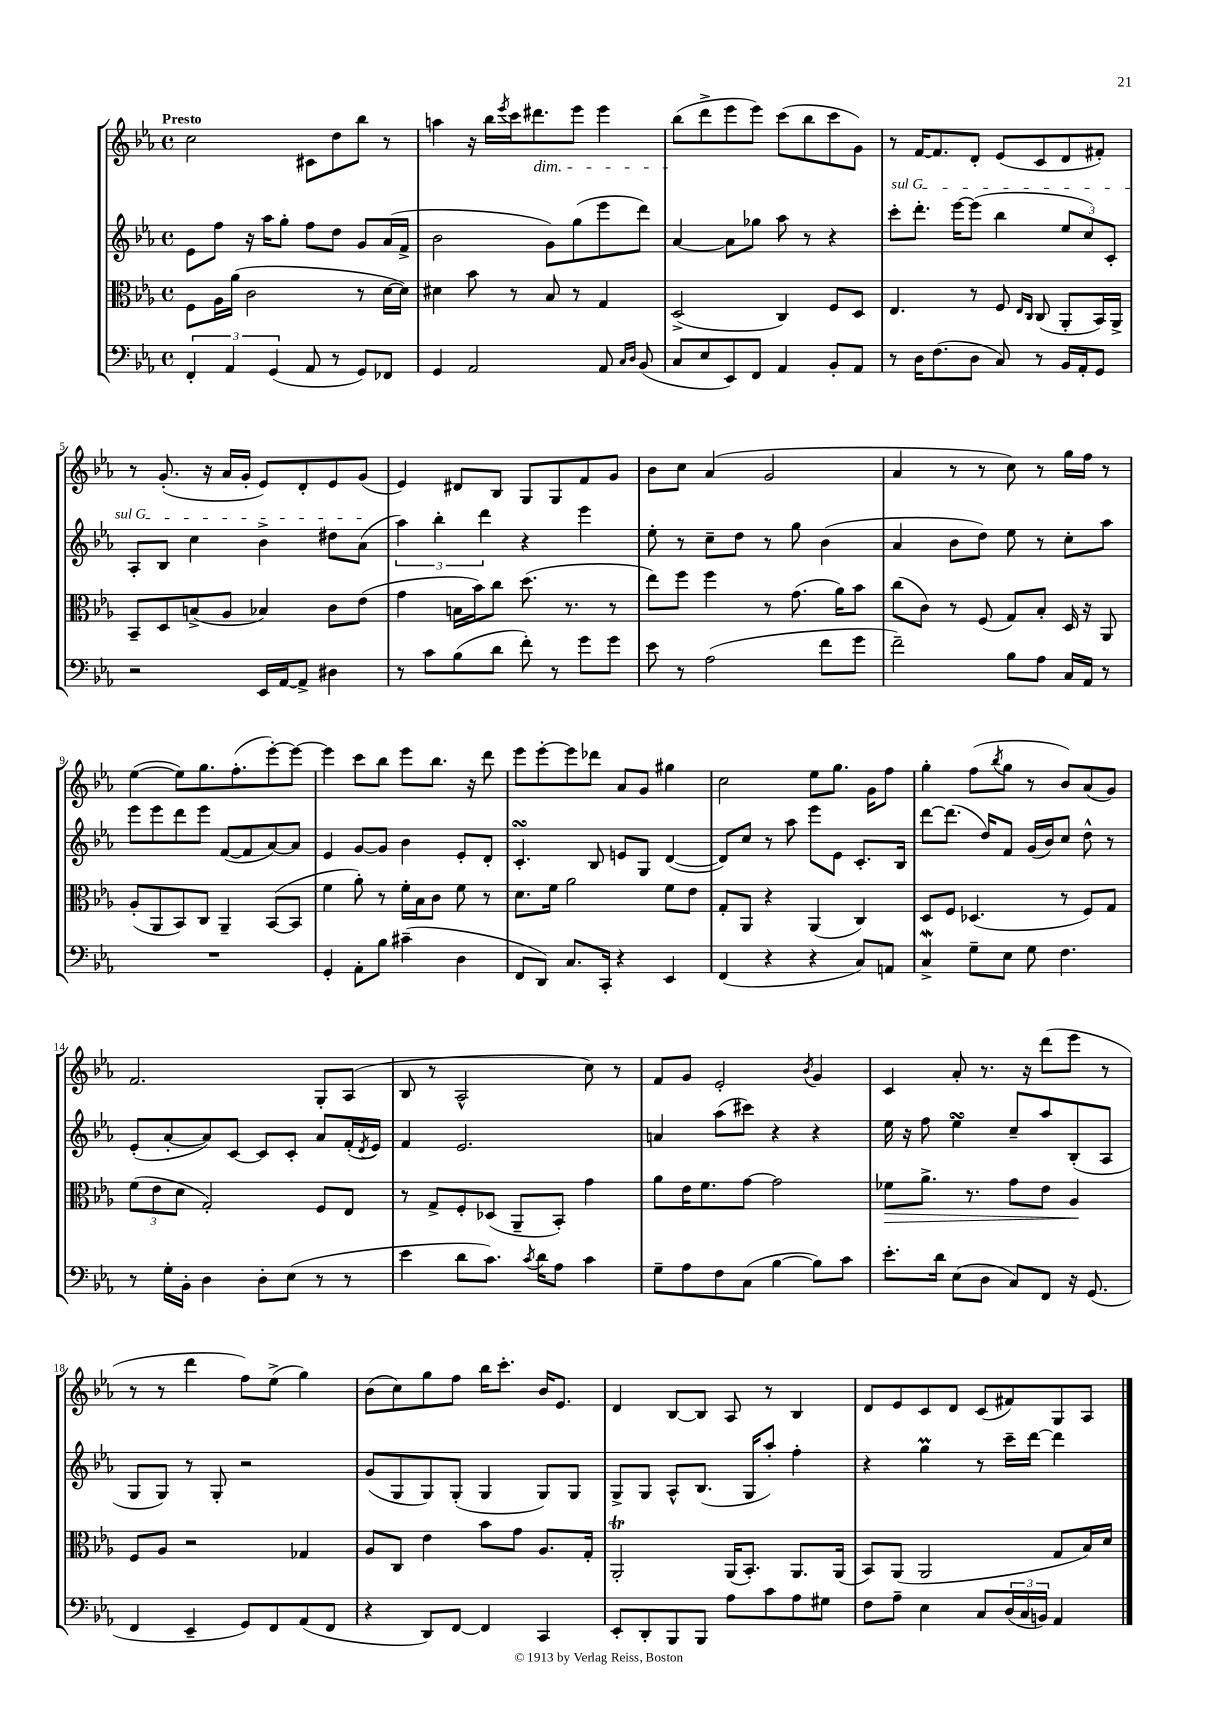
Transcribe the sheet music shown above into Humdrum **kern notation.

**kern	**kern	**kern	**kern
*staff4	*staff3	*staff2	*staff1
*clefF4	*clefC3	*clefG2	*clefG2
*k[b-e-a-]	*k[b-e-a-]	*k[b-e-a-]	*k[b-e-a-]
*M4/4	*M4/4	*M4/4	*M4/4
*met(c)	*met(c)	*met(c)	*met(c)
6FF'	8F	8e-	2cc
.	16A-	8ff	.
6AA-	.	.	.
.	(16a-	.	.
.	2c	16r	.
.	.	16aa-	.
(6GG	.	.	.
.	.	8gg'	.
8AA-	.	8ff	8c#
8r	.	8dd	8dd
8GG)	8r	8g	8bb-
8FF-	[16d	(16a-	8r
.	16d])	16f^	.
=	=	=	=
4GG	4d#	2b-	4aa
2AA-	8b-	.	16r
.	.	.	16bb-
.	.	.	8qeee-
.	8r	.	16ccc
.	.	.	8.ddd#
.	8B-	8g)	.
.	8r	(8gg	8eee-
8AA-	4G	8eee-	4eee-
16qqC	.	.	.
16qqD	.	.	.
(8BB-	.	8ddd)	.
=	=	=	=
8C	(2D^	[4a-	(8bb-
8E-	.	.	8ddd^
8EE-)	.	8a-]	8eee-
8FF	.	8gg-	8eee-)
4AA-	4C)	8aa-	(8ccc
.	.	8r	8bb-
8BB-'	8F	4r	8ccc
8AA-	8D	.	8g)
=	=	=	=
8r	4.E-	8ccc'	8r
16D	.	8.ddd'	[16f
(8.F	.	.	8.f]
.	.	[16eee-	.
8D	8r	(8eee-]	8d'
8C)	8F	4bb-	(8e-
.	16qqE-	.	.
.	16qqC	.	.
8r	(8C	.	8c
16BB-	8AA-'	12ee-	8d
16AA-'	.	.	.
.	.	12cc)	.
8GG	16BB-)	.	8f#')
.	.	12c'	.
.	16AA-^	.	.
=	=	=	=
2r	8BB-~	8A-'	8r
.	8D	8B-	(8.g'
.	(8B^	4cc	.
.	.	.	16r
.	8A-	.	16a-
.	.	.	16g'
16EE-	4B-)	4b-^	8e-)
[16AA-	.	.	.
8AA-^]	.	.	8d'
4D#	8c	8dd#	8e-
.	(8e-	(8a-	(8g
=	=	=	=
8r	4g	6aa-)	4e-)
8c	.	.	.
.	.	6bb-'	.
(8B-	16B	.	8d#
.	16b-)	.	.
.	.	6ddd	.
8d	8cc	.	8B-
8f')	(8.dd	4r	8G
8r	.	.	8G
.	8.r	.	.
8g	.	4eee-	8f
8g	8r	.	8g
=	=	=	=
8e-	8ee-)	8ee-'	8b-
8r	8ff	8r	8cc
(2A-	4ff	8cc~	(4a-
.	.	8dd	.
.	8r	8r	2g
.	(8.g	8gg	.
8f	.	(4b-	.
.	16a-)	.	.
8g	8b-	.	.
=	=	=	=
2f~)	(8cc	4a-	4a-
.	8c)	.	.
.	8r	8b-	8r
.	(8F	8dd)	8r
8B-	8G)	8ee-	8cc)
8A-	8B-'	8r	8r
16C	16D	8cc'	16gg
16AA-	16r	.	16ff
8r	8AA-	8aa-	8r
=	=	=	=
1r	(8A-'	8eee-	([4ee-
.	8AA-	8eee-	.
.	8BB-)	8ddd	8ee-])
.	8C	8eee-	8.gg
.	4AA-~	([8f	.
.	.	.	(8.ff'
.	.	8f]	.
.	([8BB-	[8a-)	[8eee-')
.	8BB-]	8a-]	8eee-_
=	=	=	=
4GG'	4f	4e-	4eee-]
8AA-'	8a-')	[8g	8ccc
8B-	8r	8g]	8bb-
(4c#~	16f'	4b-	8eee-
.	16B-	.	.
.	8c	.	8.bb-
4D	8f	8e-'	.
.	.	.	16r
.	8r	8d'	8ddd
=	=	=	=
8FF	8.d	4.c'	8eee-
8DD)	.	.	[8eee-'
.	16f	.	.
8.C	2a-	.	8eee-]
.	.	8B-	8ddd-
16CC'	.	.	.
4r	.	8e	8a-
.	.	8G	8g
4EE-	8f	([4d	4gg#
.	8e-	.	.
=	=	=	=
(4FF	8G'	8d])	2cc
.	8AA-	8cc	.
4r	4r	8r	.
.	.	8aa-	.
4r	(4AA-	8eee-	8ee-
.	.	8e-	8.gg
8C)	4C)	8.c'	.
.	.	.	16g
8AA	.	.	8ff
.	.	16B-	.
=	=	=	=
4C^	8D	[8ddd	4gg'
.	8F	(8.ddd]	.
8G~	(4.D-	.	(8ff
.	.	16dd)	.
.	.	.	8qbb-
8E-	.	8f	8gg
8G	.	(16g	8r
.	.	16b-)	.
4.F	8r	8cc	8b-)
.	8F)	8dd^^	(8a-
.	8G	8r	8g)
=	=	=	=
8r	(12f	(8e-'	2.f
.	12e-	.	.
16G'	.	[8a-'	.
.	12d	.	.
16BB-'	.	.	.
4D	2G')	8a-])	.
.	.	[8c	.
8D'	.	8c]	.
(8E-	.	8c'	.
8r	8F	8a-	8G'
8r	8E-	(16f'	(8A-
.	.	8qd	.
.	.	16e-)	.
=	=	=	=
4e-	8r	4f	8B-
.	8G^	.	8r
8d	8F'	2.e-	2A-^^
8.c)	(8D-	.	.
.	8AA-~	.	.
8qc	.	.	.
16d	.	.	.
8A-	8BB-')	.	.
4c	4g	.	8cc)
.	.	.	8r
=	=	=	=
8G~	8a-	4a	8f
8A-	16e-	.	8g
.	8.f	.	.
8F	.	(8aa-	2e-'
(8C	[8g	8ccc#)	.
[4B-	2g]	4r	.
.	.	.	8qb-
8B-])	.	4r	4g
8c	.	.	.
=	=	=	=
8.e-'	8f-	16ee-	4c
.	.	16r	.
.	8.a-^	8ff	.
16d	.	.	.
(8E-	.	4ee-	8a-'
.	8.r	.	.
8D	.	.	8.r
8C)	8g	8cc~	.
.	.	.	16r
8FF	8e-	8aa-	(8ddd
16r	4A-	(8B-'	8eee-
(8.GG	.	.	.
.	.	8A-	8r
=	=	=	=
4FF	8F	8G	8r
.	8A-	8G)	8r
4EE-~	2r	8r	4ddd
.	.	8G'	.
8GG)	.	2r	8ff)
8FF	.	.	(8ee-^
(8AA-	4G-	.	4gg)
8FF	.	.	.
=	=	=	=
4r	8A-	(8g	(8b-
.	8C	8G	8cc)
8DD)	4e-	8G)	8gg
[8FF	.	(8G'	8ff
4FF]	8b-	4G	16bb-
.	.	.	8.ccc'
.	8g	.	.
4CC	8.A-	8G)	16b-
.	.	.	8.e-
.	.	8G	.
.	16G'	.	.
=	=	=	=
8EE-'	2AA-'	8G^	4d
8DD'	.	8G	.
8BBB-	.	8A-^^	[8B-
8BBB-	.	(8.B-	8B-]
8A-	(16AA-	.	8A-
.	8.BB-')	16G	.
8c	.	8aa-')	8r
8A-	8.AA-	4ff'	4B-
8G#	.	.	.
.	(16AA-	.	.
=	=	=	=
8F	8BB-)	4r	8d
8A-~	(8AA-	.	8e-
4E-	2AA-	4gg	8c
.	.	.	8d
8C	.	8r	(8c
(24D	.	16ccc~	8f#)
24C	.	.	.
.	.	[16ddd	.
24BB)	.	.	.
4AA-	8G	4ddd]	8G
.	16B-)	.	8A-
.	16d	.	.
==	==	==	==
*-	*-	*-	*-
